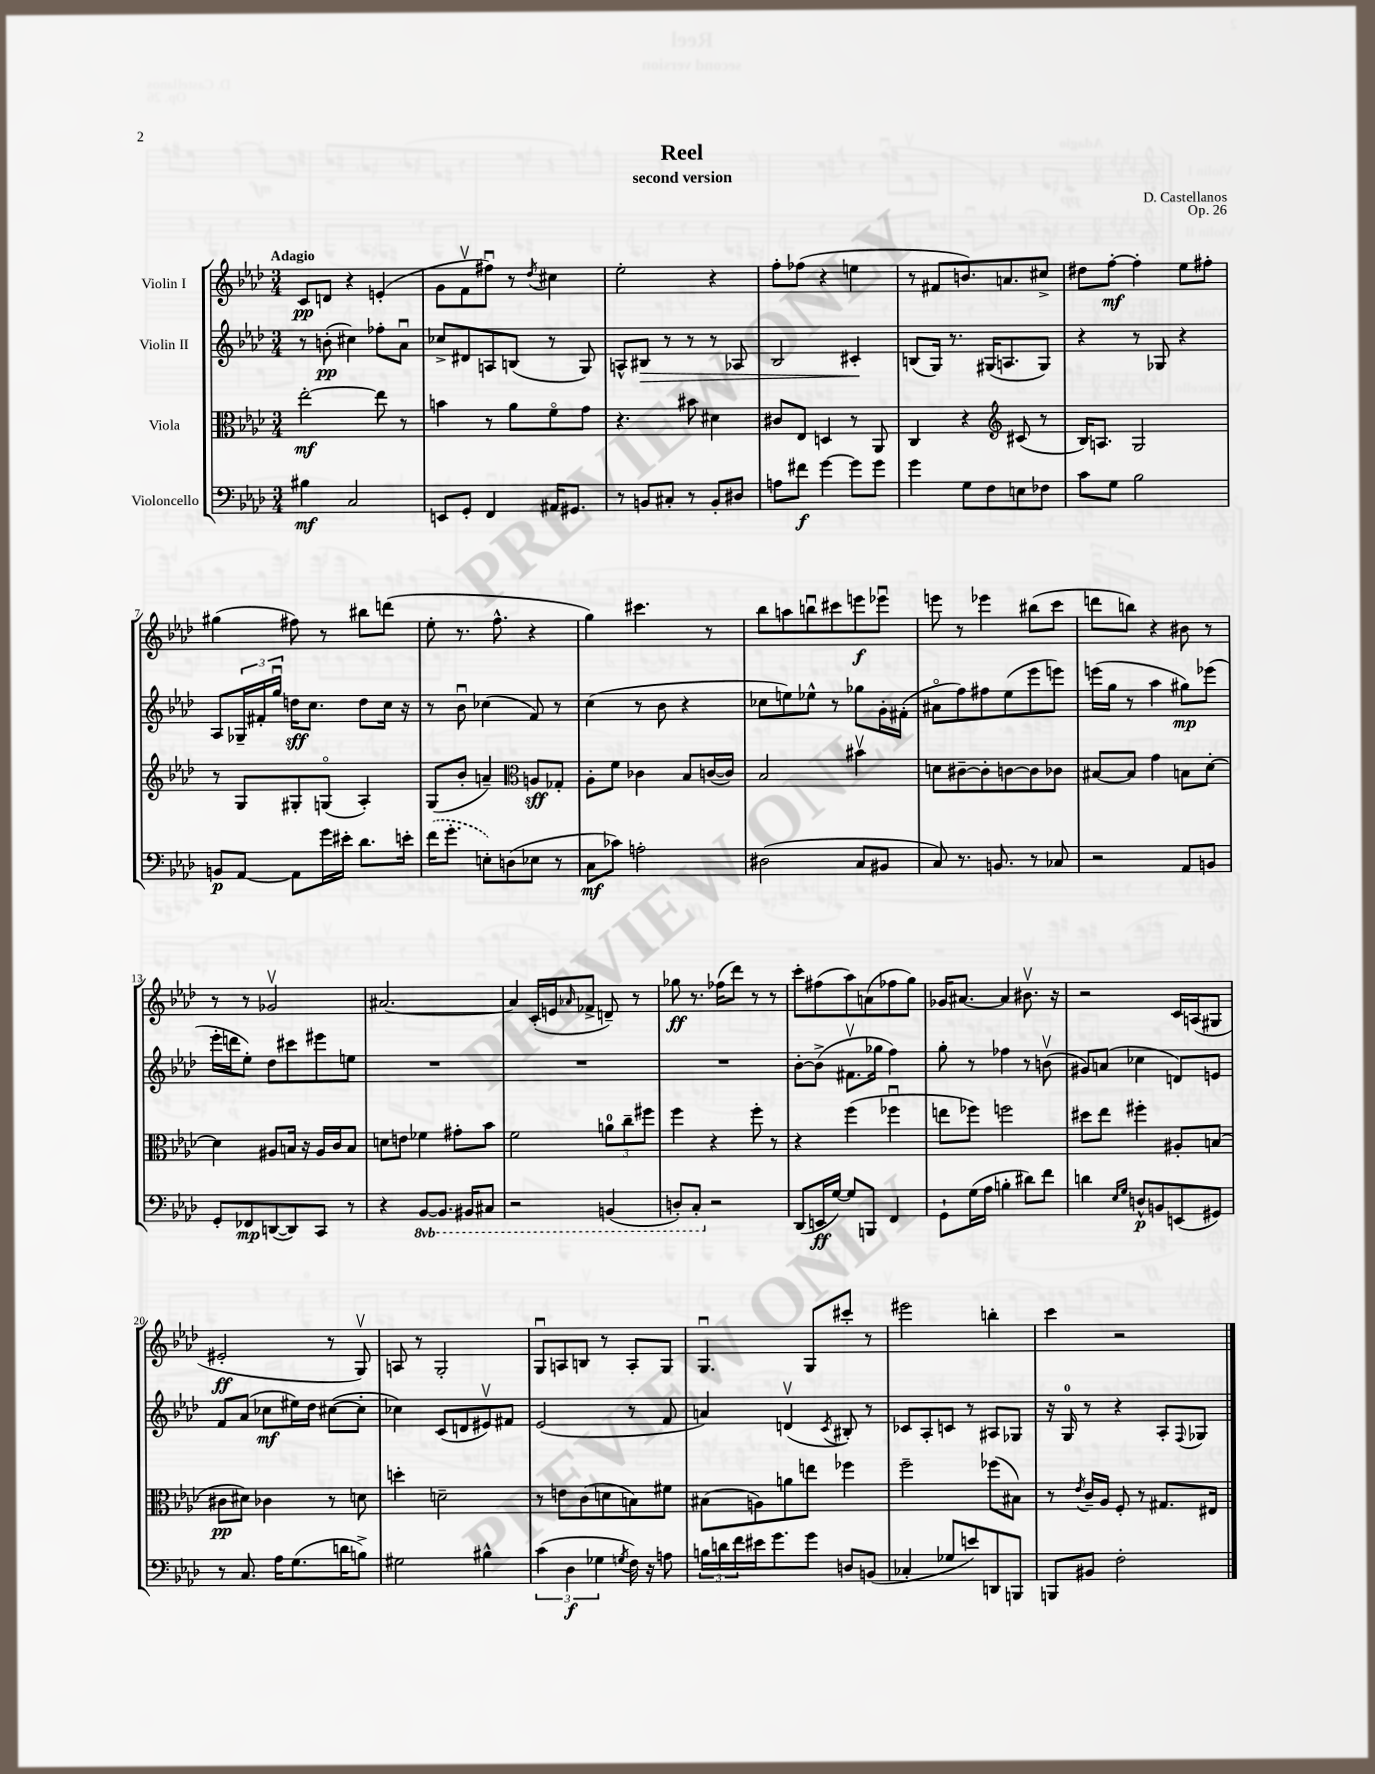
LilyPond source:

\header { title = "Reel" composer = "D. Castellanos" subtitle = "second version" opus = "Op. 26" }
<<
\new StaffGroup <<
\new Staff = "s0" \with { instrumentName = "Violin I" } {
    \clef treble \key aes \major \numericTimeSignature \time 3/4 \tempo "Adagio"
    c'8\pp d'8 r4 e'4-.( |
    g'8 f'8\upbow fis''8\downbow) r8 \acciaccatura { des''8 } cis''4 |
    ees''2-. r4 |
    f''8-. fes''8( r4 e''4 |
    r8 fis'8 b'8.) a'8. cis''8-> |
    dis''8 f''8~-.\mf f''4-. ees''8 fis''8-. |
    gis''4( fis''8) r8 bis''8 d'''8( |
    ees''8-. r8. f''8.-^ r4 |
    g''4) cis'''4. r8 |
    bes''8 a''8 b''8\downbow cis'''8 e'''8\f ees'''8\downbow |
    e'''8 r8 ees'''4 bis''8( c'''8 |
    d'''8 b''8) r4 bis'8 r8 |
    r8 r8 ges'2\upbow |
    ais'2.~ |
    ais'4 c'16-.( e'16 \grace { aes'16 } fes'8-> d'8--) r8 |
    ges''8\ff r8. fes''16( des'''8) r8 r8 |
    c'''8-. fis''8( aes''8) a'8( fes''8 g''8) |
    ges'16 ais'8.~ ais'4 bis'8.\upbow r16 |
    r2 c'16 a16( gis8 |
    eis'2-.\ff r8 g8\upbow) |
    a8 r8 g2-. |
    g8\downbow a8 b8 r8 a8-. g8 |
    g4.\downbow g8 cis'''8-. r8 |
    eis'''2 b''4-. |
    c'''4 r2 \bar "|." |
}
\new Staff = "s1" \with { instrumentName = "Violin II" } {
    \clef treble \key aes \major \numericTimeSignature \time 3/4
    r8 b'8-.\pp( cis''4) fes''8-. aes'8\downbow |
    ces''8-> dis'8 a8 b8( r8 g8) |
    a8-^ bis8\> r8 r8 r8 aes8 |
    bes2 cis'4-.\! |
    b8( g16) r8. gis16( a8. gis8) |
    r4 r8 ges8 r4 |
    aes8 \tuplet 3/2 { ges16-- fis'16-. g''16\downbow } d''16\sff c''8. d''8 c''16 r16 |
    r8 bes'8\downbow ces''4( f'8) r8 |
    c''4( r8 bes'8 r4 |
    ces''8 e''8) ees''8-^ r8 ges''8 g'16-. fis'16-.( |
    ais'8\flageolet f''8) fis''8 ees''8( ees'''8 e'''8) |
    e'''16( g''16 r8 aes''4 gis''8\mp) ees'''8( |
    ees'''16-. d'''16 ees''8-.) des''8 cis'''8 eis'''8 e''8 |
    R2. |
    R2. |
    R2. |
    bes'8~-. bes'8->( fis'8.\upbow ges''16 f''4) |
    g''8-. r8 fes''4 r8 b'8\upbow( |
    gis'8) a'8( ces''4 d'8) e'8 |
    f'8 aes'8( ces''8\mf eis''16) des''16 cis''8~( cis''8-. |
    ces''4) c'8( d'8 eis'8\upbow) fis'8 |
    ees'2( r8 f'8 |
    a'4) d'4\upbow( \acciaccatura { c'8 } bis8-.) r8 |
    ces'8 aes8-. c'8 r8 ais8 ges8 |
    r16 g16-0 r8 r4 aes8-. \appoggiatura { f8 } ges8 \bar "|." |
}
\new Staff = "s2" \with { instrumentName = "Viola" } {
    \clef alto \key aes \major \numericTimeSignature \time 3/4
    ees''2~-.\mf ees''8 r8 |
    b'4 r8 aes'8 f'8\flageolet g'8 |
    r4. bis'8 dis'4 |
    cis'8 ees8 d4 r8 aes,8 |
    c4 r4 \clef treble cis'8( r8 |
    bes16) a8. g2 |
    r8 g8 gis8-. g8\flageolet( aes4-.) |
    g8( bes'8-. a'4--) \clef alto a8\sff ges8-. |
    aes8-. f'8 ces'4 bes8 c'16~( c'16) |
    bes2 bis'4\upbow |
    d'8 cis'8~-- cis'8-. c'8~ c'8 ces'8 |
    bis8~ bis8 g'4 b8 des'8~-. |
    des'4 ais8 b16 r16 ais16 c'16 b8 |
    d'8 e'8 fes'4 gis'8-. bes'8 |
    f'2 \tuplet 3/2 { a'8-0 c''8-- fis''8 } |
    f''4 r4 f''8-. r8 |
    r4 f''4( fes''4\downbow |
    e''8 fes''8) f''2 |
    dis''8 ees''8 fis''4-. ais8-. b8( |
    cis'8\pp dis'8) ces'4 r8 d'8 |
    d''4-. d'2-- |
    r8 e'8 c'8( d'8 b8) fis'8 |
    bis8( a8) a'8 e''8 fes''4 |
    f''2-- fes''8( bis8) |
    r8 \acciaccatura { ees'8 } c'16-- aes16 f8-. r8 gis8. eis16 \bar "|." |
}
\new Staff = "s3" \with { instrumentName = "Violoncello" } {
    \clef bass \key aes \major \numericTimeSignature \time 3/4 \set Staff.ottavationMarkups = #ottavation-simple-ordinals
    bis4\mf c2 |
    e,8 g,8-. f,4 ais,16 gis,8. |
    r8 b,8 cis8-. r8 b,8-. dis8 |
    a8 fis'8\f g'4~ g'8 g'8 |
    g'4 g8 f8 e8 fes8 |
    c'8 g8 bes2 |
    b,8\p aes,8~ aes,8 g'16 eis'16-. des'8. e'16-. |
    \once \slurDashed f'16( g'8.-. e8-.) d8( ees8 r8 |
    c8\mf ces'8) a2-. |
    dis2( c8 bis,8 |
    c8) r8. b,8. r8 ces8 |
    r2 aes,8 b,8 |
    g,8-. fes,8\mp d,8~( d,8) c,8 r8 |
    r4 \ottava #-1 bes,,8~ bes,,8. bis,,16 cis,8 |
    r2 b,,4( |
    d,8-.) c,8-. \ottava #0 r2 |
    des,8( e,16\ff g16~) g8 b,,8 f,4 |
    g,8-! g16( aes16 b4-. dis'8) f'8 |
    d'4 \grace { ees16 g16 } d8-^\p b,8 e,8( gis,8) |
    r8 c8. aes16 g8.( d'16 b8->) |
    gis2 bis4-^ |
    \tuplet 3/2 { c'4( des4\f ges4 } \acciaccatura { g8 } f16) r16 a8 |
    \tuplet 3/2 { b16 d'16 f'16 } eis'16 g'8. g'8 d8 b,8( |
    ces4-. ges8 e'8) d,8 b,,8 |
    b,,8 bis,8 f2-. \bar "|." |
}
>>
>>
